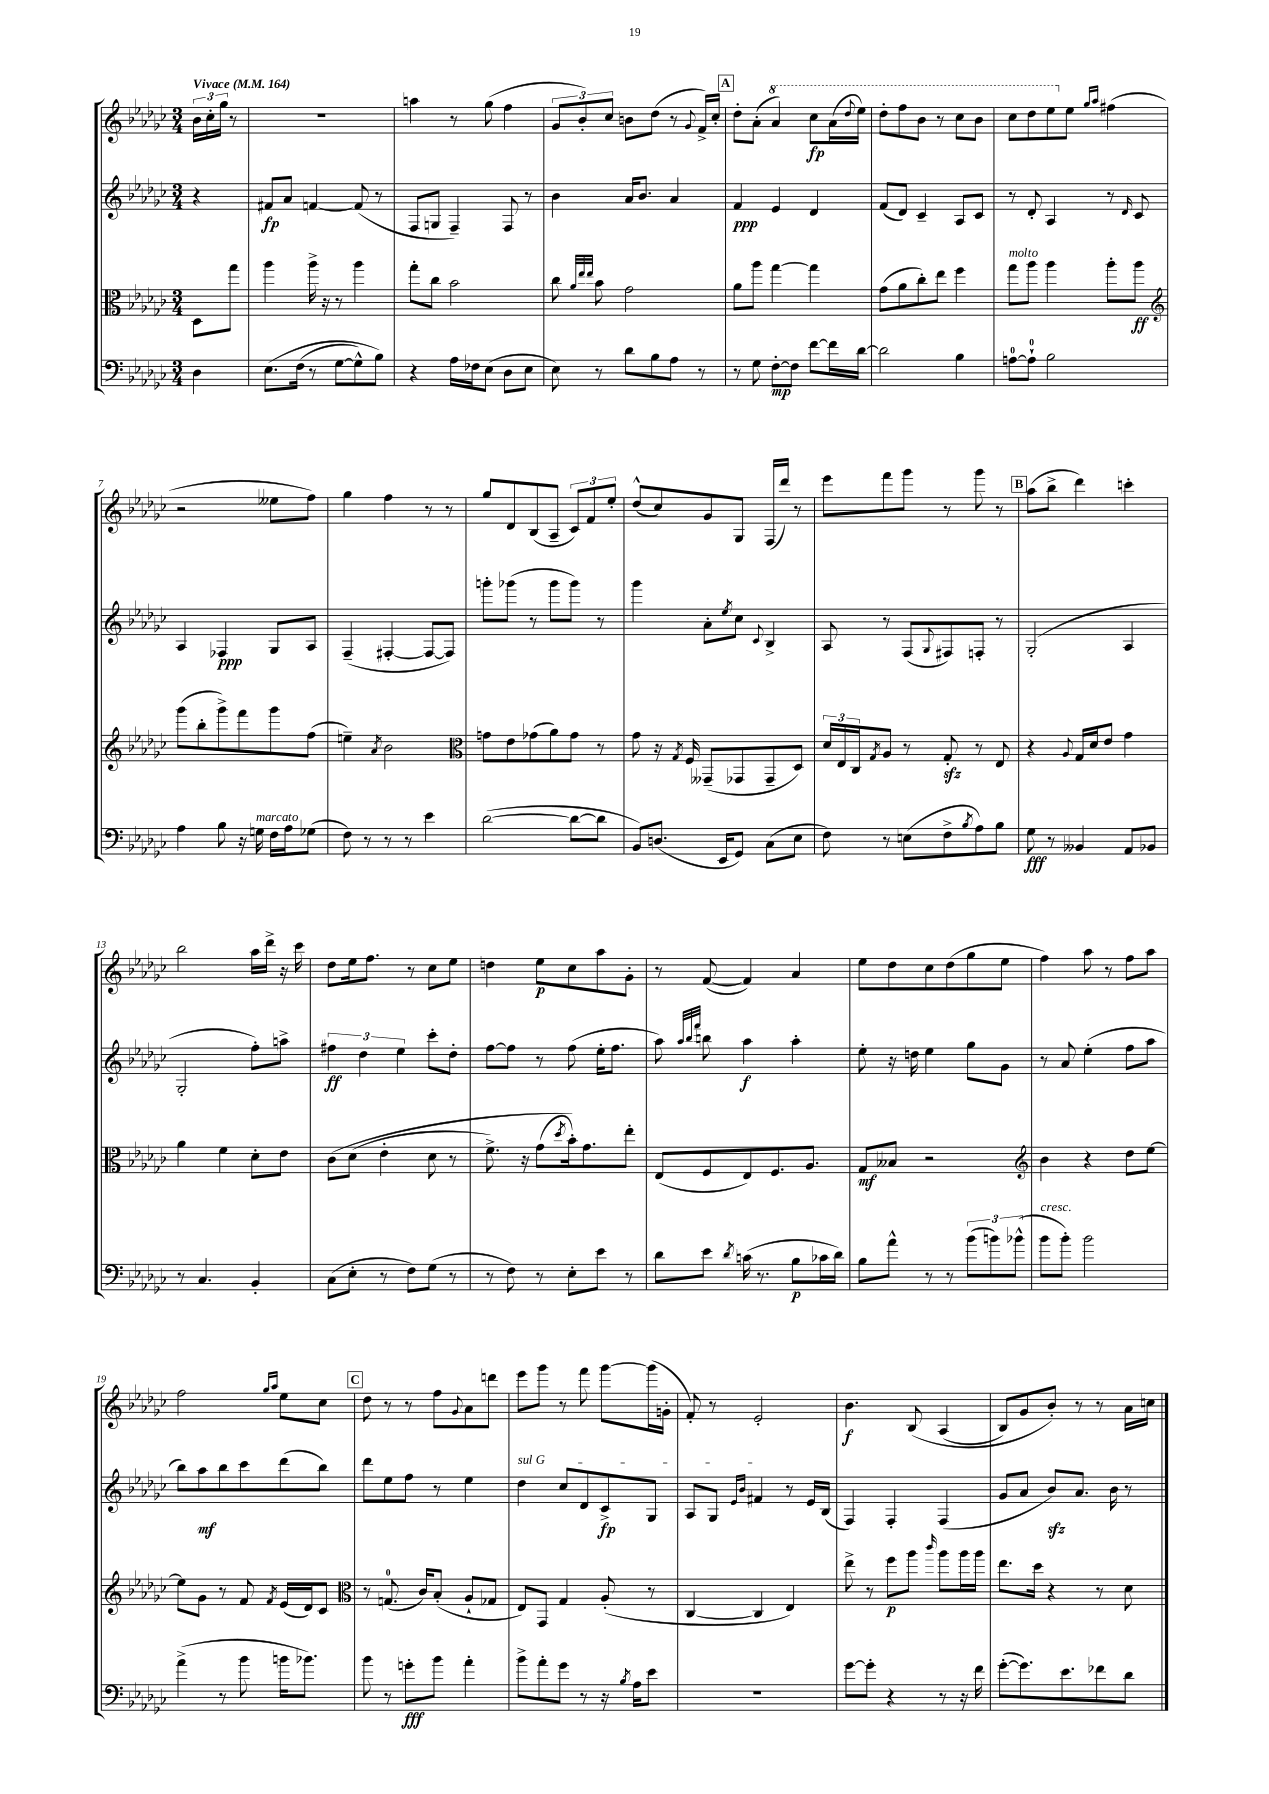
<<
\new StaffGroup <<
\new Staff = "s0" {
    \clef treble \key ges \major \numericTimeSignature \time 3/4 \partial 4 \tempo "Vivace" 4 = 164
    \tuplet 3/2 { bes'16 ces''16-. ges''16 } r8 |
    R2. |
    a''4 r8 ges''8( f''4 |
    \tuplet 3/2 { ges'8 bes'8-.) ces''8 } b'8 des''8( r8 \appoggiatura { ges'8 } f'16->) ces''16-. |
    \mark \markup { \box "A" } des''8-. aes'8-.( \ottava #1 aes''4) ces'''8\fp aes''16( \appoggiatura { des'''8 } ees'''16) |
    des'''8-. f'''8 bes''8 r8 ces'''8 bes''8 |
    ces'''8 des'''8 ees'''8 \ottava #0 ees''8 \grace { ges''16 aes''16 } fis''4( |
    r2 eeses''8 f''8) |
    ges''4 f''4 r8 r8 |
    ges''8 des'8 bes8( aes8-- \tuplet 3/2 { ces'8) f'8 ees''8-. } |
    des''8-^( ces''8) ges'8 ges8 f16( des'''16) r8 |
    ees'''8 f'''8 ges'''8 r8 ges'''8 r8 |
    \mark \markup { \box "B" } aes''8( bes''8-> des'''4) c'''4-. |
    bes''2 aes''16 des'''16-> r16 ces'''16 |
    des''8 ees''16 f''8. r8 ces''8 ees''8 |
    d''4 ees''8\p ces''8 aes''8 ges'8-. |
    r8 f'8~( f'4) aes'4 |
    ees''8 des''8 ces''8 des''8( ges''8 ees''8 |
    f''4) aes''8 r8 f''8 aes''8 |
    f''2 \grace { ges''16 aes''16 } ees''8 ces''8 |
    \mark \markup { \box "C" } des''8 r8 r8 f''8 \appoggiatura { ges'8 } aes'8 d'''8 |
    ees'''8 ges'''8 r8 f'''8 ges'''8~ ges'''16( g'16-. |
    f'8-.) r8 ees'2-. |
    bes'4.\f bes8\( aes4( |
    bes8) ges'8 bes'8-.\) r8 r8 aes'16 c''16 \bar "|." |
}
\new Staff = "s1" {
    \clef treble \key ges \major \numericTimeSignature \time 3/4 \partial 4
    r4 |
    fis'8\fp aes'8 f'4~ f'8( r8 |
    f8 g8 f4--) f8 r8 |
    bes'4 aes'16 bes'8. aes'4 |
    \mark \markup { \box "A" } f'4\ppp ees'4 des'4 |
    f'8( des'8) ces'4-- aes8 ces'8 |
    r8 des'8-. aes4 r8 \grace { des'16 } ces'8 |
    aes4 fes4\ppp ges8 aes8 |
    f4--( fis4~-. fis8~ fis8) |
    g'''8-. ges'''8( r8 ges'''8 ges'''8) r8 |
    ges'''4 aes'8-. \acciaccatura { ees''8 } ces''8 \appoggiatura { ces'8 } bes4-> |
    aes8 r8 f8( \appoggiatura { ges8 } fis8) f8-. r8 |
    \mark \markup { \box "B" } ges2-.( aes4 |
    ges2-. f''8-.) a''8-> |
    \tuplet 3/2 { fis''4\ff des''4 ees''4 } ces'''8-. des''8-. |
    f''8~ f''8 r8 f''8( ees''16-. f''8. |
    aes''8) \grace { aes''32 bes''32 f'''32 } b''8 aes''4\f aes''4-. |
    ees''8-. r16 d''16 ees''4 ges''8 ges'8 |
    r8 aes'8 ees''4-.( f''8 aes''8 |
    bes''8) aes''8\mf bes''8 ces'''8 des'''8( bes''8) |
    \mark \markup { \box "C" } des'''8 ees''8 f''8 r8 ees''4 |
    \once \override TextSpanner.bound-details.left.text = \markup { \italic "sul G" } des''4\startTextSpan ces''8 des'8 ces'8->\fp ges8 |
    aes8 ges8 \grace { ees'16 bes'16 } fis'4\stopTextSpan r8 ees'16 bes16( |
    f4) f4-. f4( |
    ges'8 aes'8 bes'8\sfz) aes'8. bes'16 r8 \bar "|." |
}
\new Staff = "s2" {
    \clef alto \key ges \major \numericTimeSignature \time 3/4 \partial 4
    des8 ges''8 |
    aes''4 aes''16-> r16 r8 aes''4 |
    ges''8-. ces''8 bes'2 |
    ces''8 \grace { aes'32 ees''32 ees''32 } bes'8 ges'2 |
    \mark \markup { \box "A" } aes'8 aes''8 ges''4~ ges''4 |
    ges'8( aes'8 ces''8-.) ees''8 f''4 |
    ges''8^\markup { \italic "molto" } aes''8 aes''4 aes''8-. aes''8\ff |
    \clef treble ges'''8( bes''8-. ges'''8->) f'''8 ges'''8 f''8( |
    e''4--) \acciaccatura { aes'8 } bes'2 |
    \clef alto g'8 ees'8 ges'8( aes'8) ges'8 r8 |
    ges'8 r16 \acciaccatura { ges8 } f16 geses,8--( ges,8 ges,8-- des8) |
    \tuplet 3/2 { des'16 ees16 ces16 } \acciaccatura { ges8 } aes8 r8 ges8-.\sfz r8 ees8 |
    \mark \markup { \box "B" } r4 \appoggiatura { aes8 } ges16 des'16 ees'8 ges'4 |
    aes'4 f'4 des'8-. ees'8 |
    ces'8\( des'8( ees'4-. des'8 r8 |
    f'8.->) r16 ges'8( \acciaccatura { des''8 } bes'16-.)\) ges'8. ees''8-. |
    ees8( f8 ees8) f8. aes8. |
    ges8\mf beses8 r2 |
    \clef treble bes'4 r4 des''8 ees''8~ |
    ees''8 ges'8 r8 f'8 \acciaccatura { f'8 } ees'16( des'16) ces'8 |
    \mark \markup { \box "C" } \clef alto r8 g8.-0( ces'16) bes8-.( aes8-! ges8 |
    ees8) ges,8 ges4 aes8-.( r8 |
    ces4~ ces4 ees4) |
    ees''8-> r8 f''8\p aes''8 \grace { ces'''16 } aes''8 aes''16 aes''16 |
    ees''8. des''16 r4 r8 des'8 \bar "|." |
}
\new Staff = "s3" {
    \clef bass \key ges \major \numericTimeSignature \time 3/4 \partial 4
    des4 |
    ees8.\( f16( r8 ges8~ ges8-^) bes8\) |
    r4 aes16 fes16 ees8( des8 ees8 |
    ees8) r8 des'8 bes8 aes8 r8 |
    \mark \markup { \box "A" } r8 ges8 f8~-.\mp f8 f'8~ f'16 des'16~ |
    des'2 bes4 |
    a8-0~ a8-0-! bes2 |
    aes4 bes8 r16 g16^\markup { \italic "marcato" } f16 aes16 ges8( |
    f8) r8 r8 r8 ees'4 |
    des'2~( des'8~ des'8 |
    bes,8) d8.( ees,16 ges,8) ces8( ees8 |
    f8) r8 e8( f8-> \acciaccatura { bes8 } aes8) bes8 |
    \mark \markup { \box "B" } ges8\fff r8 beses,4 aes,8 bes,8 |
    r8 ces4. bes,4-. |
    ces8( ees8-. r8 f8) ges8( r8 |
    r8 f8) r8 ees8-. ees'8 r8 |
    des'8 ees'8 \acciaccatura { des'8 } c'16( r8. bes8\p ces'16 des'16) |
    bes8 aes'8-^ r8 r8 \tuplet 3/2 { bes'8( b'8) bes'8-^( } |
    bes'8^\markup { \italic "cresc." } bes'8-.) bes'2 |
    aes'4->( r8 bes'8 b'16 bes'8.) |
    \mark \markup { \box "C" } bes'8 r8 g'8-.\fff bes'8 aes'4-. |
    bes'8-> aes'8-. ges'8 r8 r16 \acciaccatura { bes8 } aes16 ees'8 |
    R2. |
    ges'8~ ges'8-. r4 r8 r16 f'16 |
    ges'8~-.( ges'8.) ees'8. fes'8 des'8 \bar "|." |
}
>>
>>
